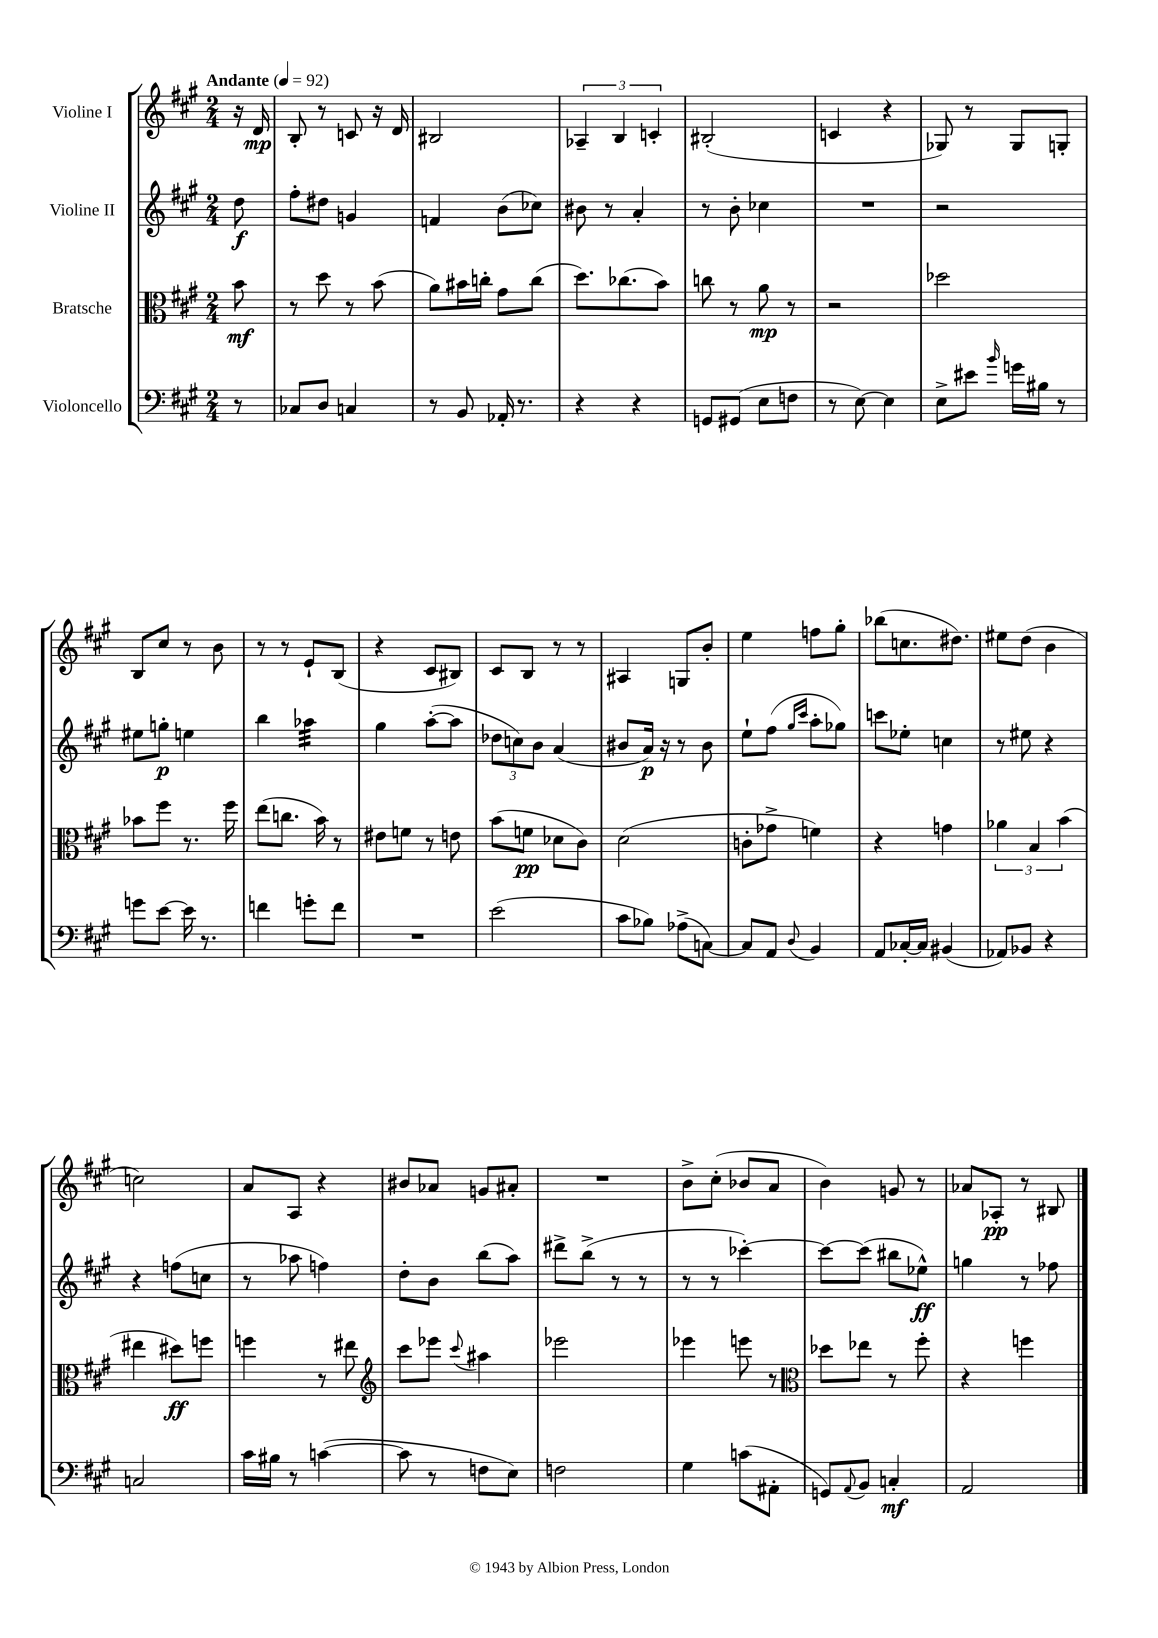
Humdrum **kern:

**kern	**kern	**kern	**kern
*staff4	*staff3	*staff2	*staff1
*clefF4	*clefC3	*clefG2	*clefG2
*k[f#c#g#]	*k[f#c#g#]	*k[f#c#g#]	*k[f#c#g#]
*M2/4	*M2/4	*M2/4	*M2/4
*MM92	*MM92	*MM92	*MM92
8r	8b	8dd	16r
.	.	.	16d
=	=	=	=
8C-	8r	8ff#'	8B'
8D	8dd	8dd#	8r
4C	8r	4g	8c
.	(8b	.	16r
.	.	.	16d
=	=	=	=
8r	8a)	4f	2B#
8BB	16b#	.	.
.	16cc'	.	.
16AA-'	8g#	(8b	.
8.r	.	.	.
.	(8cc	8cc-)	.
=	=	=	=
4r	8.dd)	8b#	6A-~
.	.	8r	.
.	.	.	6B
.	(8.cc-	.	.
4r	.	4a'	.
.	.	.	6c'
.	8b)	.	.
=	=	=	=
8GG	8cc	8r	(2B#'
(8GG#	8r	8b'	.
8E	8a	4cc-	.
8F	8r	.	.
=	=	=	=
8r	2r	2r	4c
[8E)	.	.	.
4E]	.	.	4r
=	=	=	=
8E^	2dd-	2r	8G-)
8e#	.	.	8r
16qqb	.	.	.
16g	.	.	8G-
16B#	.	.	.
8r	.	.	8G'
=	=	=	=
8g	8b-	8ee#	8B
[8e	8ff#	8gg'	8cc#
16e]	8.r	4ee	8r
8.r	.	.	.
.	.	.	8b
.	16ff#	.	.
=	=	=	=
4f	(8ee	4bb	8r
.	8.cc	.	8r
8g'	.	4aa-	8e`
.	16b)	.	.
8f	8r	.	(8B
=	=	=	=
2r	8e#	4gg#	4r
.	8f	.	.
.	8r	([8aa'	8c#
.	8e	8aa]	8B#)
=	=	=	=
(2e	(8b	12dd-	8c#
.	.	12cc)	.
.	8f	.	8B
.	.	12b	.
.	8d-	(4a	8r
.	8c#)	.	8r
=	=	=	=
8c#	(2d	8b#	4A#
8B-)	.	16a)	.
.	.	16r	.
(8A-^	.	8r	8G
[8C)	.	8b#	8b'
=	=	=	=
8C]	8c'	8ee`	4ee
8AA	8g-^	(8ff#	.
.	.	16qqgg#	.
8qqD	.	16qqccc#	.
4BB	4f)	8aa'	8ff
.	.	8gg-)	8gg#'
=	=	=	=
8AA	4r	8ccc	(8bb-
[16C-'	.	8ee-'	8.cc
16C-]	.	.	.
(4BB#	4g	4cc	.
.	.	.	8.dd#)
=	=	=	=
8AA-)	6a-	8r	8ee#
8BB-	.	8ee#	(8dd
.	6B	.	.
4r	.	4r	4b
.	(6b	.	.
=	=	=	=
2C	4ee#	4r	2cc)
.	8dd#)	(8ff	.
.	8ff	8cc	.
=	=	=	=
16c#	4ff	8r	8a
16B#	.	.	.
8r	.	8aa-	8A
([4c	8r	4ff)	4r
.	8ee#	.	.
=	=	=	=
*	*clefG2	*	*
8c]	8ccc#	8dd'	8b#
8r	8eee-	8b	8a-
.	8qqccc#	.	.
8F	4aa#	(8bb	8g
8E)	.	8aa)	8a#'
=	=	=	=
2F	2eee-	8ddd#^	2r
.	.	(8bb^	.
.	.	8r	.
.	.	8r	.
=	=	=	=
4G#	4eee-	8r	8b^
.	.	8r	(8cc#'
(8c	8eee	[4ccc-')	8b-
8AA#'	8r	.	8a
=	=	=	=
*	*clefC3	*	*
8GG)	8dd-	8ccc-_	4b)
8qqAA	.	.	.
8BB	8ee-	(8ccc-]	.
4C'	8r	8bb#	8g
.	8ff#'	8ee-^^)	8r
=	=	=	=
2AA	4r	4gg	8a-
.	.	.	8A-'
.	4ff	8r	8r
.	.	8ff-	8B#
==	==	==	==
*-	*-	*-	*-
